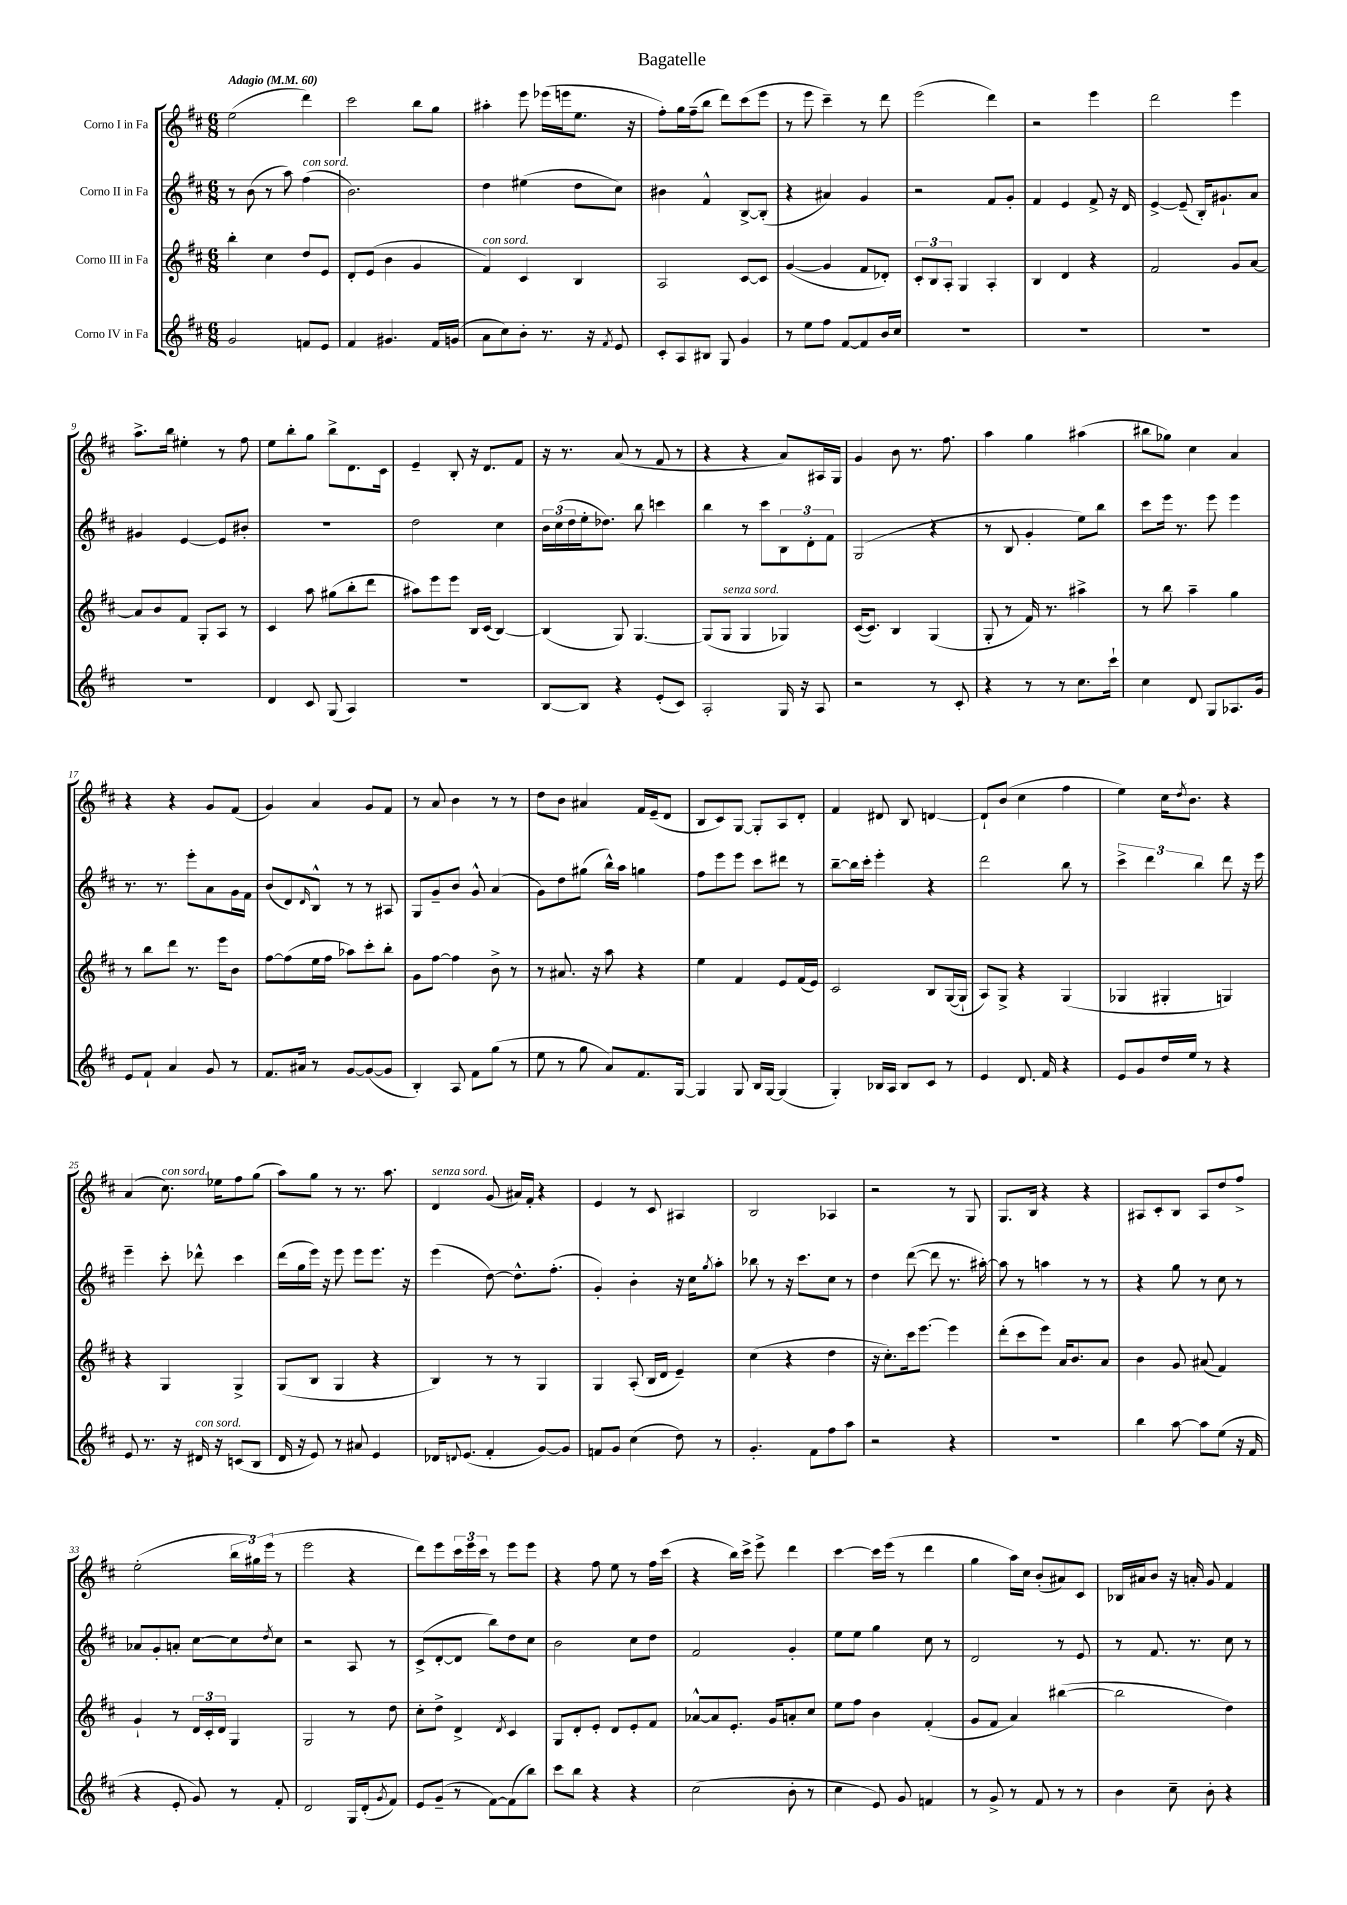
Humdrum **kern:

**kern	**kern	**kern	**kern
*staff4	*staff3	*staff2	*staff1
*clefG2	*clefG2	*clefG2	*clefG2
*k[f#c#]	*k[f#c#]	*k[f#c#]	*k[f#c#]
*M6/8	*M6/8	*M6/8	*M6/8
*MM60	*MM60	*MM60	*MM60
2g	4bb'	8r	(2ee
.	.	(8b	.
.	4cc#	8r	.
.	.	8aa)	.
8f	8dd	(4ff#	4ddd)
8e	8e	.	.
=	=	=	=
4f#	8d'	2.b)	2ccc#
.	(8e	.	.
4.g#	4b	.	.
.	4g	.	8bb
16f#	.	.	8gg
(16g	.	.	.
=	=	=	=
8a	4f#)	4dd	4aa#'
8cc#)	.	.	.
8b'	4c#	(4ee#	8eee
8.r	.	.	(16eee-
.	.	.	16eee
.	4B	8dd	8.ee
16r	.	.	.
8qf#	.	.	.
8e	.	8cc#)	.
.	.	.	16r
=	=	=	=
8c#'	2A	4b#	8ff#')
8A	.	.	16gg
.	.	.	(16ff#~
8B#	.	4f#^^	8bb
8G	.	.	8ddd)
4g	[8c#	[8B^	(8ccc#
.	8c#]	(8B']	8eee
=	=	=	=
8r	([4g	4r	8r
8ee	.	.	8eee
8ff#	4g]	4a#)	4ccc#~)
[8f#	.	.	.
8f#]	8f#	4g	8r
16b	8d-')	.	8ddd
16cc#	.	.	.
=	=	=	=
2.r	12c#'	2r	(2eee
.	12B	.	.
.	12A'	.	.
.	4G	.	.
.	4A'	8f#	4ddd)
.	.	8g'	.
=	=	=	=
2.r	4B	4f#	2r
.	4d	4e	.
.	4r	8f#^	4eee
.	.	16r	.
.	.	16d	.
=	=	=	=
2.r	2f#	[4e^	2ddd
.	.	(8e~]	.
.	.	16B')	.
.	.	8.g#`	.
.	8g	.	4eee
.	[8a	8a	.
=	=	=	=
2.r	8a]	4g#	8.aa^
.	8b	.	.
.	.	.	16bb
.	8f#	[4e	4ee#'
.	8G'	.	.
.	8A	8e]	8r
.	8r	8b#'	8ff#
=	=	=	=
4d	4c#	2.r	8ee
.	.	.	8bb'
8c#	8aa	.	8gg
(8G	(8gg#	.	8bb^
4A)	8bb'	.	8.d
.	8ddd	.	.
.	.	.	16c#
=	=	=	=
2.r	8aa#)	2dd	4e~
.	8eee	.	.
.	8eee	.	8B'
.	16B	.	16r
.	(16c#	.	8.d
.	[4B)	4cc#	.
.	.	.	8f#
=	=	=	=
[8B	(4B]	24b	16r
.	.	(24cc#	.
.	.	.	8.r
.	.	24dd	.
8B]	.	16ee'	.
.	.	8.dd-)	.
4r	8G)	.	(8a
.	[4.G	8bb	8r
(8e'	.	4ccc	8f#
8c#)	.	.	8r
=	=	=	=
2A'	(8G]	4bb	4r
.	8G	.	.
.	4G	8r	4r
.	.	8ccc#	.
16G	4G-)	12B	8a)
16r	.	.	.
.	.	12d'	.
8A	.	.	16A#
.	.	12f#	.
.	.	.	16G
=	=	=	=
2r	([16c#	(2G	4g
.	8.c#])	.	.
.	4B	.	8b
.	.	.	8.r
8r	(4G	4r	.
.	.	.	8.ff#
8c#'	.	.	.
=	=	=	=
4r	8G'	8r	4aa
.	8r	8B	.
8r	16f#)	4g'	4gg
.	8.r	.	.
8r	.	.	.
8.cc#	4aa#^	8ee)	(4aa#
.	.	8bb	.
16ccc#`	.	.	.
=	=	=	=
4cc#	8r	8ccc#	8bb#
.	8bb	16eee	8gg-)
.	.	8.r	.
8d	4aa~	.	4cc#
8G	.	8eee	.
8.A-	4gg	4eee	4a
16g	.	.	.
=	=	=	=
8e	8r	8.r	4r
8f#`	8bb	.	.
.	.	8.r	.
4a	8ddd	.	4r
.	8.r	8eee'	.
8g	.	8a	8g
.	16eee	.	.
8r	8b	16g	(8f#
.	.	16f#	.
=	=	=	=
8.f#	[8ff#	(8b	4g)
.	(8ff#]	8d)	.
16a#	.	.	.
.	.	16qqd	.
8r	16ee	8B^^	4a
.	16ff#	.	.
[8g	8aa-)	8r	.
(8g_	8ccc#'	8r	8g
8g]	8bb'	8A#	8f#
=	=	=	=
4B')	8g	8G	8r
.	[8ff#	8g~	8a
8A	4ff#]	8b	4b
8f#	.	8g^^	.
(8gg	8b^	(4a	8r
8r	8r	.	8r
=	=	=	=
8ee	8r	8g)	8dd
8r	8.a#	8dd	8b
8gg	.	(8gg#	4a#
.	16r	.	.
8a)	8aa	16bb^^)	.
.	.	16aa	.
8.f#	4r	4gg	16f#
.	.	.	(16e~
.	.	.	8d
[16G	.	.	.
=	=	=	=
4G]	4ee	8ff#	8B
.	.	8eee	8c#)
8G	4f#	8eee	[8G
16B	.	8ccc#	8G']
[16G	.	.	.
(4G]	8e	8ddd#	8A
.	(16f#	8r	8d'
.	16e)	.	.
=	=	=	=
4G')	2c#	[8bb~	4f#
.	.	16bb]	.
.	.	16ccc#'	.
16B-	.	4eee'	8d#
16A	.	.	.
8B-	.	.	8B
8c#	8B	4r	[4d
8r	([16G	.	.
.	16G`]	.	.
=	=	=	=
4e	8A)	2ddd	8d`]
.	8G^	.	(8b
8.d	4r	.	4cc#
16f#	.	.	.
4r	(4G	8bb	4ff#
.	.	8r	.
=	=	=	=
8e	4G-	6ccc#^	4ee)
8g	.	.	.
.	.	6ddd	.
16dd	4G#'	.	16cc#
.	.	.	8qdd
16ee	.	.	8.b
.	.	6bb	.
8r	.	.	.
4r	4G)	8ddd	4r
.	.	16r	.
.	.	16eee	.
=	=	=	=
8e	4r	4eee~	(4a
8.r	.	.	.
.	4G	8ccc#'	8.cc#)
16r	.	.	.
16d#	.	8ddd-^^	.
16r	.	.	16ee-
(8c	4G^	4ccc#	8ff#
8B	.	.	(8gg
=	=	=	=
16d	(8G	(16ddd	8aa)
16r	.	16gg	.
8e)	8B	16eee)	8gg
.	.	16r	.
8r	4G	8eee	8r
8a#	.	8eee	8.r
4e	4r	8.eee	.
.	.	.	8.aa
.	.	16r	.
=	=	=	=
16d-	4B)	(4eee	4d
8qqd	.	.	.
(8.e	.	.	.
4f#'	8r	[8dd)	(8g
.	8r	8.dd^^]	16a#)
.	.	.	16f#'
[8g)	4G	.	4r
.	.	(8.ff#'	.
8g]	.	.	.
=	=	=	=
8f	4G	4g')	4e
8g	.	.	.
(4cc#	(8A'	4b'	8r
.	16B	.	8c#
.	16d	.	.
8dd)	4e~)	16r	4A#
.	.	16cc#	.
.	.	8qgg	.
8r	.	8aa'	.
=	=	=	=
4.g'	(4cc#	8bb-	2B
.	.	8r	.
.	4r	16r	.
.	.	8.ccc#	.
8f#	.	.	.
8ff#	4dd	8cc#	4A-
8aa	.	8r	.
=	=	=	=
2r	16r	4dd	2r
.	8.cc#')	.	.
.	16ccc#	([8ddd	.
.	[8.eee	.	.
.	.	8ddd]	.
4r	4eee]	8.r	8r
.	.	.	8G
.	.	[16aa#')	.
=	=	=	=
2.r	(8ddd'	8aa#]	8.G
.	8ccc#	8r	.
.	.	.	16B
.	8eee)	4aa	4r
.	16a	.	.
.	8.b	.	.
.	.	8r	4r
.	8a	8r	.
=	=	=	=
4bb	4b	4r	8A#
.	.	.	8c#'
[8aa	8g	8gg	8B
8aa]	(8a#	8r	8A#
(8ee	4f#)	8cc#	8dd
16r	.	8r	8ff#^
16f#	.	.	.
=	=	=	=
4r	4g`	8a-	(2ee'
.	.	8g'	.
8e'	8r	8a'	.
8g)	24d	[8cc#	.
.	24c#'	.	.
.	24d	.	.
8r	4G	8cc#]	24bb
.	.	.	24gg#)
.	.	.	(24eee
.	.	8qdd	.
8f#'	.	8cc#	8r
=	=	=	=
2d	2G	2r	2eee
16G	8r	8A	4r
(16d'	.	.	.
8qg	.	.	.
8f#)	8dd	8r	.
=	=	=	=
8e	8cc#'	(8c#^	8ddd)
(8g~	8dd^	[8d'	8eee
8r	4d^	8d]	24ccc#
.	.	.	24eee
.	.	.	24ccc#
[8f#)	.	8bb)	8r
.	8qd	.	.
(8f#]	4c#	8dd	8eee
8bb)	.	8cc#	8eee
=	=	=	=
8ccc#	8G	2b	4r
8bb	8d'	.	.
4r	8e'	.	8ff#
.	8d	.	8ee
4r	8e'	8cc#	8r
.	8f#	8dd	16ff#
.	.	.	(16ccc#
=	=	=	=
(2cc#	[8a-^^	2f#	4r
.	8a-]	.	.
.	8.e'	.	16bb)
.	.	.	16ccc#^
.	.	.	8eee^
.	16g	.	.
8b'	8a'	4g'	4ddd
8r	8cc#	.	.
=	=	=	=
4cc#	8ee	8ee	[4ccc#
.	8ff#	8ee	.
8e)	4b	4gg	16ccc#]
.	.	.	(16eee
8g	.	.	8r
4f	(4f#'	8cc#	4ddd
.	.	8r	.
=	=	=	=
8r	8g	2d	4gg
8g^	8f#	.	.
8r	4a)	.	16aa)
.	.	.	16cc#
8f#	.	.	(8b'
8r	([4bb#	8r	8a#)
8r	.	8e	8c#
=	=	=	=
4b	2bb#]	8r	16B-
.	.	.	16a#
.	.	8.f#	8b
8cc#~	.	.	16r
.	.	8.r	16a'
8b'	.	.	8g
4r	4dd)	8cc#	4f#
.	.	8r	.
==	==	==	==
*-	*-	*-	*-
